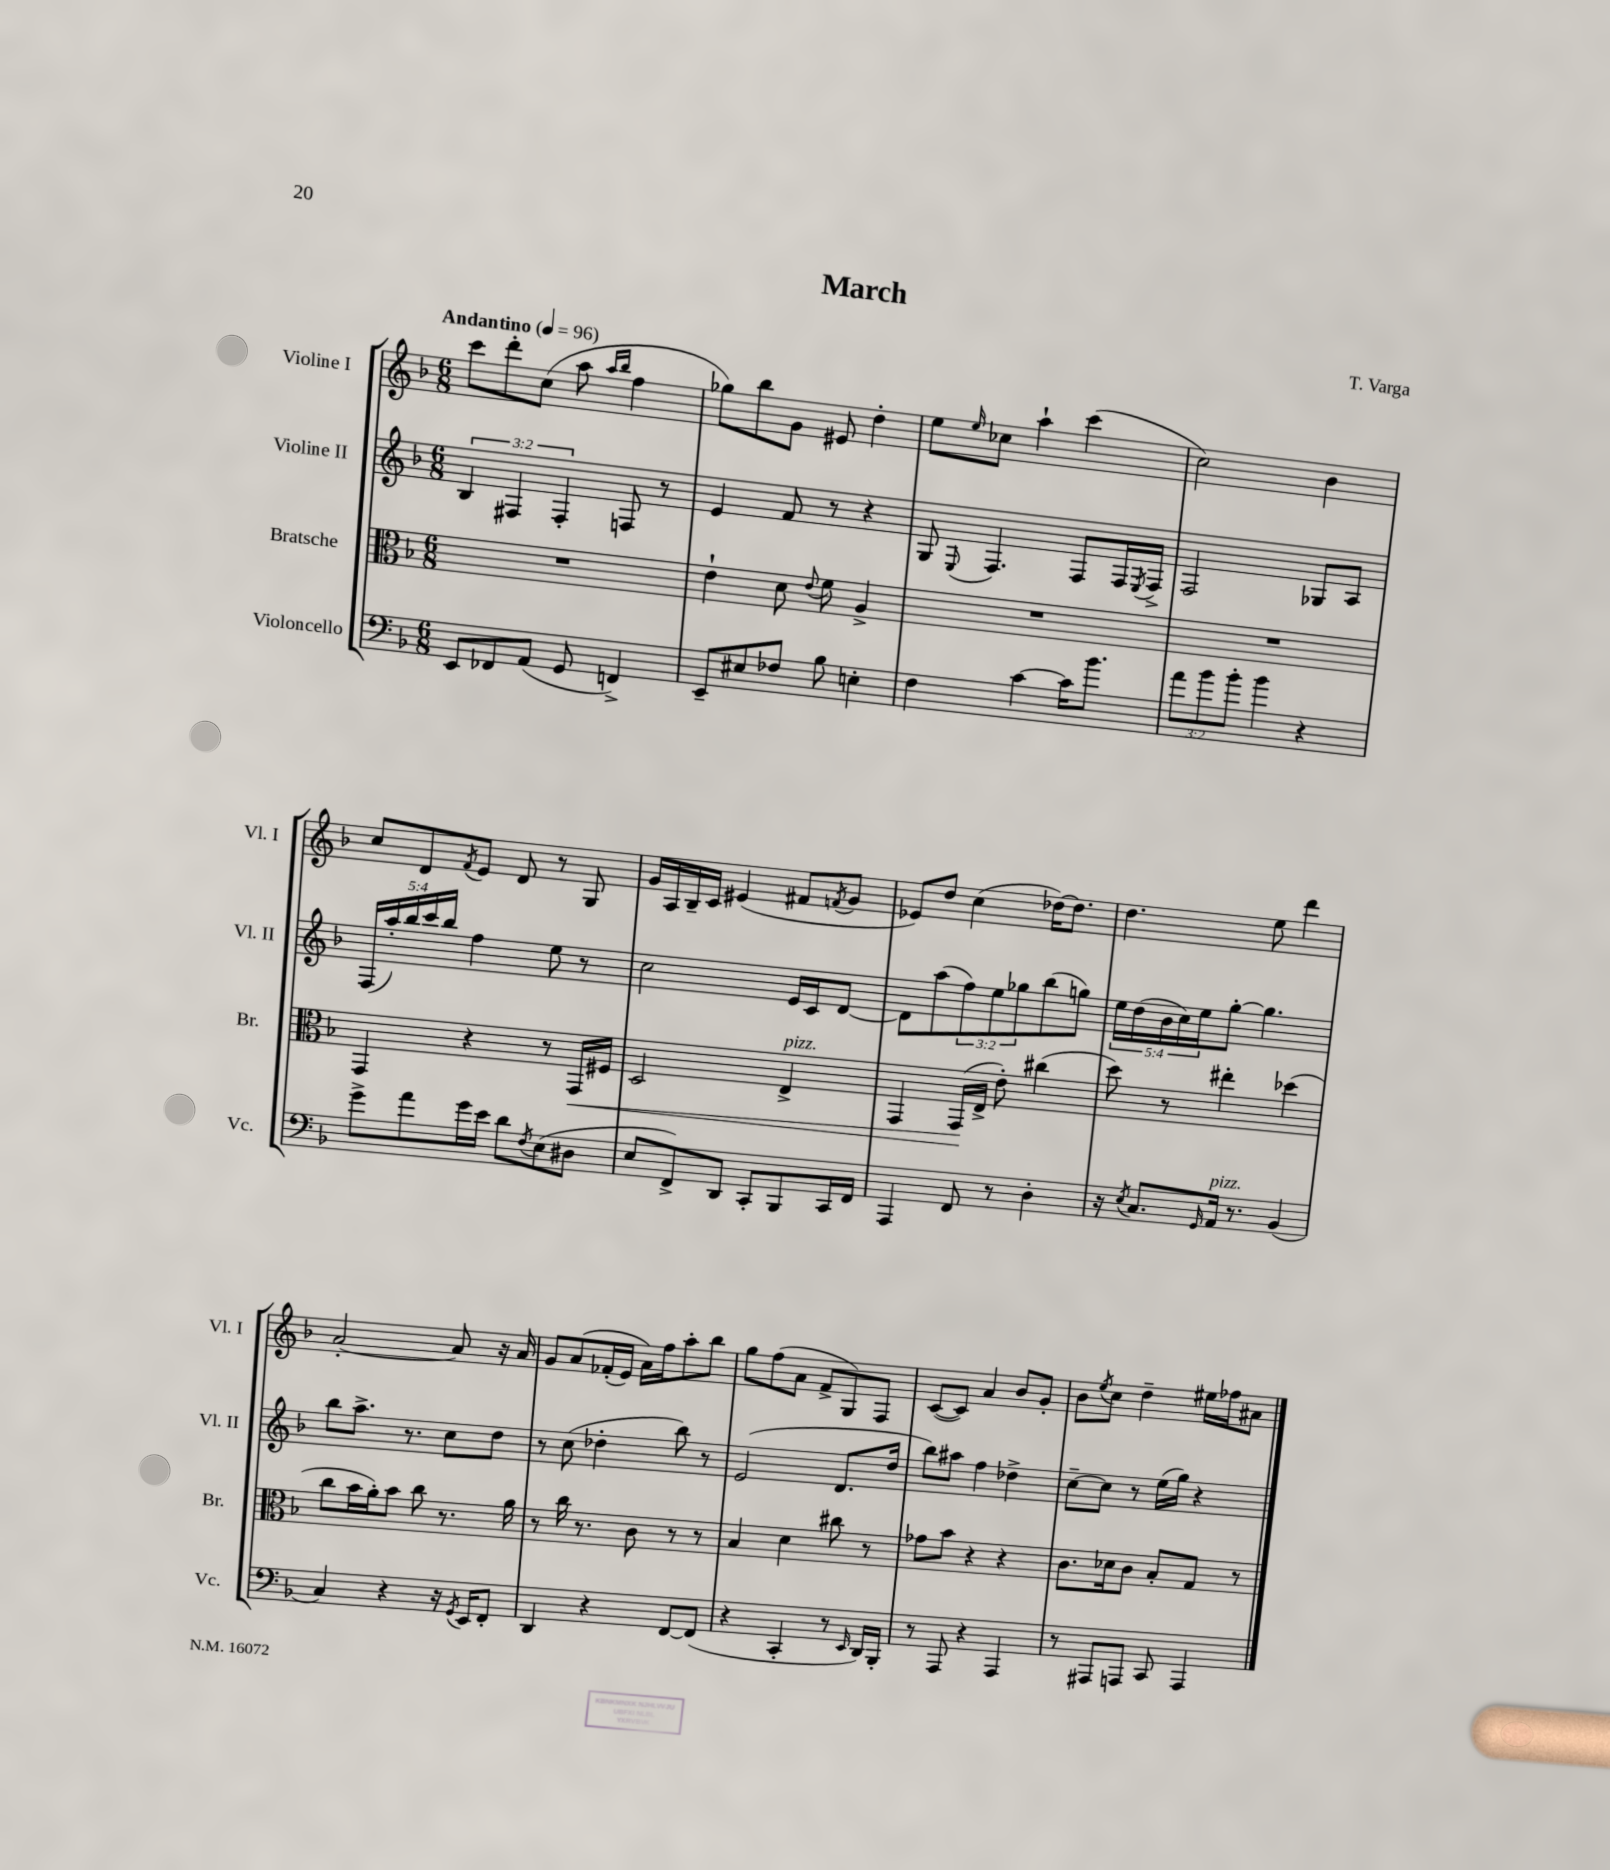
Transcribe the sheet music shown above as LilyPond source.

\header { title = "March" composer = "T. Varga" }
<<
\new StaffGroup <<
\new Staff = "s0" \with { instrumentName = "Violine I" shortInstrumentName = "Vl. I" } {
    \clef treble \key f \major \numericTimeSignature \time 6/8 \tempo "Andantino" 4 = 96
    c'''8 d'''8-. c''8( a''8 \grace { a''16 bes''16 } f''4 |
    ges''8) bes''8 g'8 eis'8 d''4-. |
    e''8 \grace { e''16 } ces''8 a''4-! c'''4( |
    c''2) bes'4 |
    c''8 d'8 \acciaccatura { f'8 } e'8 d'8 r8 g8 |
    g'16 a16 bes16-- c'16 eis'4( fis'8 \acciaccatura { f'8 } g'8 |
    ees'8) d''8 c''4( des''16~) des''8. |
    d''4. e''8 d'''4 |
    a'2~-. a'8 r16 a'16 |
    g'8 a'8\( fes'16-.( e'16) a'16\) f''16 a''8-. bes''8 |
    g''8 f''8( a'8 f'8-> g8) f8 |
    c'8~( c'8) a'4 bes'8 g'8-. |
    bes'8 \acciaccatura { e''8 } c''8 d''4-- eis''16 fes''16 ais'8 \bar "|." |
}
\new Staff = "s1" \with { instrumentName = "Violine II" shortInstrumentName = "Vl. II" } {
    \clef treble \key f \major \numericTimeSignature \time 6/8 \override Staff.TupletNumber.text = #tuplet-number::calc-fraction-text
    \tuplet 3/2 { bes4 fis4 fis4-. } f8 r8 |
    e'4 f'8 r8 r4 |
    g8 \appoggiatura { e8 } f4. f8 f16 \acciaccatura { e8 } f16-> |
    f2 ges8 a8 |
    \tuplet 5/4 { f16( a''16-.) bes''16 c'''16 bes''16 } f''4 e''8 r8 |
    c''2 e'16 c'16 d'8~ |
    d'8 a''8( \tuplet 3/2 { f''8) e''8 ges''8 } bes''8( g''8) |
    \tuplet 5/4 { e''16 d''16( bes'16 c''16) e''16 } g''8~-. g''4. |
    bes''8 a''8.-> r8. c''8 d''8 |
    r8 c''8( des''4-. bes''8) r8 |
    e'2( d'8. d''16 |
    bes''8) ais''8 f''4 des''4-> |
    c''8~-- c''8 r8 e''16( g''16) r4 \bar "|." |
}
\new Staff = "s2" \with { instrumentName = "Bratsche" shortInstrumentName = "Br." } {
    \clef alto \key f \major \numericTimeSignature \time 6/8
    R2. |
    e'4-! d'8 \appoggiatura { e'8 } f'8 a4-> |
    R2. |
    R2. |
    g,4 r4 r8 g,16\< fis16 |
    d2 e4->^\markup { \italic "pizz." } |
    g,4 g,16\!( e16-> e'8-.) cis''4( |
    d''8) r8 eis''4-. des''4( |
    c''8 bes'16 a'16-.) bes'8 c''8 r8. a'16 |
    r8 c''16 r8. c'8 r8 r8 |
    bes4 d'4 cis''8 r8 |
    ges'8 bes'8 r4 r4 |
    c'8. des'16 c'8 bes8-. g8 r8 \bar "|." |
}
\new Staff = "s3" \with { instrumentName = "Violoncello" shortInstrumentName = "Vc." } {
    \clef bass \key f \major \numericTimeSignature \time 6/8 \override Staff.TupletNumber.text = #tuplet-number::calc-fraction-text
    e,8 fes,8 a,8( g,8 f,4->) |
    e,8-- eis8 fes8 bes8 e4-. |
    f4 c'4~ c'16 bes'8. |
    \tuplet 3/2 { a'8 bes'8 bes'8-. } bes'4 r4 |
    g'8-> a'8 g'16 e'16 d'8 \acciaccatura { f8 } e8( dis8 |
    e8 f,8->) d,8 c,8-. bes,,8 c,16 f,16 |
    a,,4 f,8 r8 d4-. |
    r16 \acciaccatura { e8 } c8. \grace { g,16 } a,16^\markup { \italic "pizz." } r8. bes,4( |
    c4) r4 r16 \acciaccatura { g,8 } e,16 f,8-. |
    d,4 r4 f,8~ f,8( |
    r4 c,4-. r8 \grace { e,16 } d,16) bes,,16-. |
    r8 a,,8 r4 a,,4 |
    r8 ais,,8 a,,8 c,8 a,,4 \bar "|." |
}
>>
>>
\layout { \context { \Score \remove "Bar_number_engraver" } }
